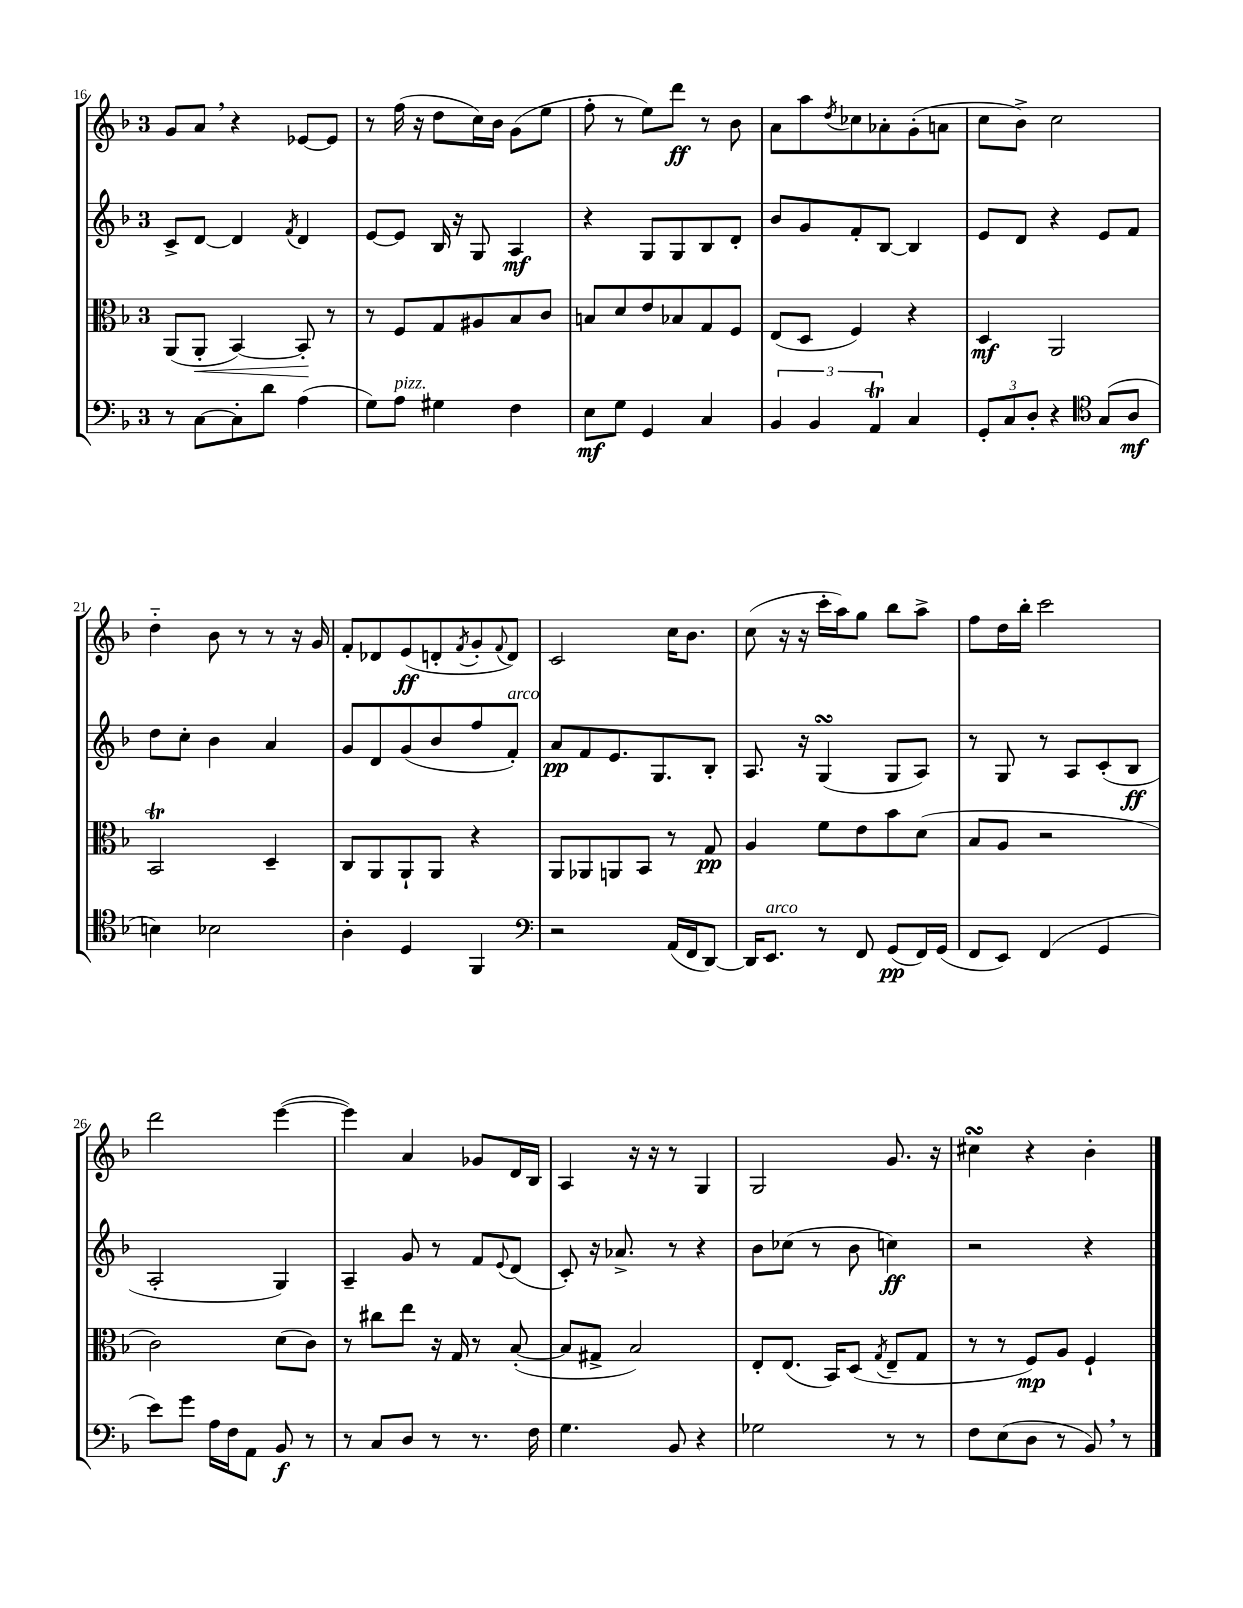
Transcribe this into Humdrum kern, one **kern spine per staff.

**kern	**dynam	**kern	**dynam	**kern	**dynam	**kern	**dynam
*part4	*part4	*part3	*part3	*part2	*part2	*part1	*part1
*staff4	*staff4	*staff3	*staff3	*staff2	*staff2	*staff1	*staff1
*clefF4	*	*clefC3	*	*clefG2	*	*clefG2	*
*k[b-]	*	*k[b-]	*	*k[b-]	*	*k[b-]	*
*M3/4	*	*M3/4	*	*M3/4	*	*M3/4	*
=16	=16	=16	=16	=16	=16	=16	=16
8r	.	(8AA/L	.	8c^/L	.	8g/L	.
!	!	!	!LO:HP:b	!	!	!	!
[8C\L	.	8AA'/J	<	[8d/J	.	8a,/J	.
8C'\]	.	[4BB-/)	.	4d/]	.	4r	.
8d\J	.	.	.	.	.	.	.
.	.	.	.	8qf/	.	.	.
(4A\	.	8BB-'/]	.	4d/	.	[8e-X/L	.
.	.	8r	[	.	.	8e-/J]	.
=17	=17	=17	=17	=17	=17	=17	=17
8G\L)	.	8r	.	[8e/L	.	8r	.
!LO:TX:a:i:t=pizz.	!	!	!	!	!	!	!
8A\J	.	8F/L	.	8e/J]	.	(16ff\	.
.	.	.	.	.	.	16r	.
4G#X\	.	8G/	.	16B-/	.	8dd\L	.
.	.	.	.	16r	.	.	.
.	.	8A#X/	.	8G/	.	16cc\L)	.
.	.	.	.	.	.	16b-\JJ	.
4F\	.	8B-/	.	4A/	mf	(8g\L	.
.	.	8c/J	.	.	.	8ee\J	.
=18	=18	=18	=18	=18	=18	=18	=18
8E\L	mf	8Bn/L	.	4r	.	8ff'\	.
8G\J	.	8d/	.	.	.	8r	.
4GG/	.	8e/	.	8G/L	.	8ee\L)	.
.	.	8B-X/	.	8G/	.	8ddd\J	ff
4C/	.	8G/	.	8B-/	.	8r	.
.	.	8F/J	.	8d'/J	.	8b-\	.
=19	=19	=19	=19	=19	=19	=19	=19
6BB-/	.	(8E/L	.	8b-/L	.	8a\L	.
.	.	8D/J	.	8g/	.	8aa\	.
6BB-/	.	.	.	.	.	.	.
.	.	.	.	.	.	8qdd/	.
.	.	4F/)	.	8f'/	.	8cc-X\	.
6AAt/	.	.	.	.	.	.	.
.	.	.	.	[8B-/J	.	8a-X'\	.
4C/	.	4r	.	4B-/]	.	(8g'\	.
.	.	.	.	.	.	8an\J	.
=20	=20	=20	=20	=20	=20	=20	=20
12GG'/L	.	4D/	mf	8e/L	.	8cc\L	.
12C/	.	.	.	.	.	.	.
.	.	.	.	8d/J	.	8b-^\J)	.
12D'/J	.	.	.	.	.	.	.
4r	.	2AA/	.	4r	.	2cc\	.
*clefC4	*	*	*	*	*	*	*
(8G/L	.	.	.	8e/L	.	.	.
8A/J	mf	.	.	8f/J	.	.	.
!!LO:LB:g=z
=21	=21	=21	=21	=21	=21	=21	=21
4Bn\)	.	2BB-T/	.	8dd\L	.	4dd\	.
.	.	.	.	8cc'\J	.	.	.
2B-X\	.	.	.	4b-\	.	8b-\	.
.	.	.	.	.	.	8r	.
.	.	4D~/	.	4a/	.	8r	.
.	.	.	.	.	.	16r	.
.	.	.	.	.	.	16g/	.
=22	=22	=22	=22	=22	=22	=22	=22
4A'\	.	8C/L	.	8g/L	.	8f'/L	.
.	.	8AA/	.	8d/	.	8d-X/	.
4D/	.	8AA`/	.	(8g/	.	(8e/	ff
.	.	8AA/J	.	8b-/	.	8dn'/	.
.	.	.	.	.	.	8qf/	.
4FF/	.	4r	.	8ff/	.	8g'/	.
.	.	.	.	.	.	8qqf/	.
!	!	!	!	!LO:TX:a:i:t=arco	!	!	!
.	.	.	.	8f'/J)	.	8d/J)	.
=23	=23	=23	=23	=23	=23	=23	=23
*clefF4	*	*	*	*	*	*	*
2r	.	8AA/L	.	8a/L	pp	2c/	.
.	.	8AA-X/	.	8f/	.	.	.
.	.	8AAn/	.	8.e/	.	.	.
.	.	8BB-/J	.	.	.	.	.
.	.	.	.	8.G/	.	.	.
(16AA/LL	.	8r	.	.	.	16cc\KL	.
16FF/J	.	.	.	.	.	8.b-\J	.
[8DD/J)	.	8G/	pp	8B-'/J	.	.	.
=24	=24	=24	=24	=24	=24	=24	=24
16DD/KL]	.	4A/	.	8.A/	.	(8cc\	.
!LO:TX:a:i:t=arco	!	!	!	!	!	!	!
8.EE/J	.	.	.	.	.	.	.
.	.	.	.	.	.	16r	.
.	.	.	.	16r	.	16r	.
8r	.	8f\L	.	(4GsSSS/	.	16ccc'\LL	.
.	.	.	.	.	.	16aa\J)	.
8FF/	.	8e\	.	.	.	8gg\J	.
(8GG/L	pp	8b-\	.	8G/L	.	8bb-\L	.
16FF/L)	.	(8d\J	.	8A/J)	.	8aa^\J	.
(16GG/JJ	.	.	.	.	.	.	.
=25	=25	=25	=25	=25	=25	=25	=25
8FF/L	.	8B-/L	.	8r	.	8ff\L	.
8EE/J)	.	8A/J	.	8G/	.	16dd\L	.
.	.	.	.	.	.	16bb-'\JJ	.
(4FF/	.	2r	.	8r	.	2ccc\	.
.	.	.	.	8A/L	.	.	.
4GG/	.	.	.	(8c'/	.	.	.
.	.	.	.	8B-/J	ff	.	.
!!LO:LB:g=z
=26	=26	=26	=26	=26	=26	=26	=26
8e\L)	.	2c\)	.	2A'/	.	2ddd\	.
8g\J	.	.	.	.	.	.	.
16A\LL	.	.	.	.	.	.	.
16F\J	.	.	.	.	.	.	.
8AA\J	.	.	.	.	.	.	.
8BB-/	f	(8d\L	.	4G/)	.	([4eee\	.
8r	.	8c\J)	.	.	.	.	.
=27	=27	=27	=27	=27	=27	=27	=27
8r	.	8r	.	4A~/	.	4eee\])	.
8C/L	.	8cc#X\L	.	.	.	.	.
8D/J	.	8ee\J	.	8g/	.	4a/	.
8r	.	16r	.	8r	.	.	.
.	.	16G/	.	.	.	.	.
8.r	.	8r	.	8f/L	.	8g-X/L	.
.	.	.	.	8qqe/	.	.	.
.	.	([8B-'/	.	(8d/J	.	16d/L	.
16F\	.	.	.	.	.	16B-/JJ	.
=28	=28	=28	=28	=28	=28	=28	=28
4.G\	.	8B-/L]	.	8c'/)	.	4A/	.
.	.	8G#X^/J	.	16r	.	.	.
.	.	.	.	8.a-X^/	.	.	.
.	.	2B-/)	.	.	.	16r	.
.	.	.	.	.	.	16r	.
8BB-/	.	.	.	8r	.	8r	.
4r	.	.	.	4r	.	4G/	.
=29	=29	=29	=29	=29	=29	=29	=29
2G-X\	.	8E'/L	.	8b-\L	.	2G/	.
.	.	(8.E/J	.	(8cc-X\J	.	.	.
.	.	.	.	8r	.	.	.
.	.	16BB-/KL)	.	.	.	.	.
.	.	(8D/J	.	8b-\	.	.	.
.	.	8qG/	.	.	.	.	.
8r	.	8E~/L	.	4ccn\)	ff	8.g/	.
8r	.	8G/J	.	.	.	.	.
.	.	.	.	.	.	16r	.
=30	=30	=30	=30	=30	=30	=30	=30
8F\L	.	8r	.	2r	.	4cc#XsSsS\	.
(8E\	.	8r	.	.	.	.	.
8D\J	.	8F/L)	mp	.	.	4r	.
8r	.	8A/J	.	.	.	.	.
8BB-,/)	.	4F`/	.	4r	.	4b-'\	.
8r	.	.	.	.	.	.	.
==	==	==	==	==	==	==	==
*-	*-	*-	*-	*-	*-	*-	*-
